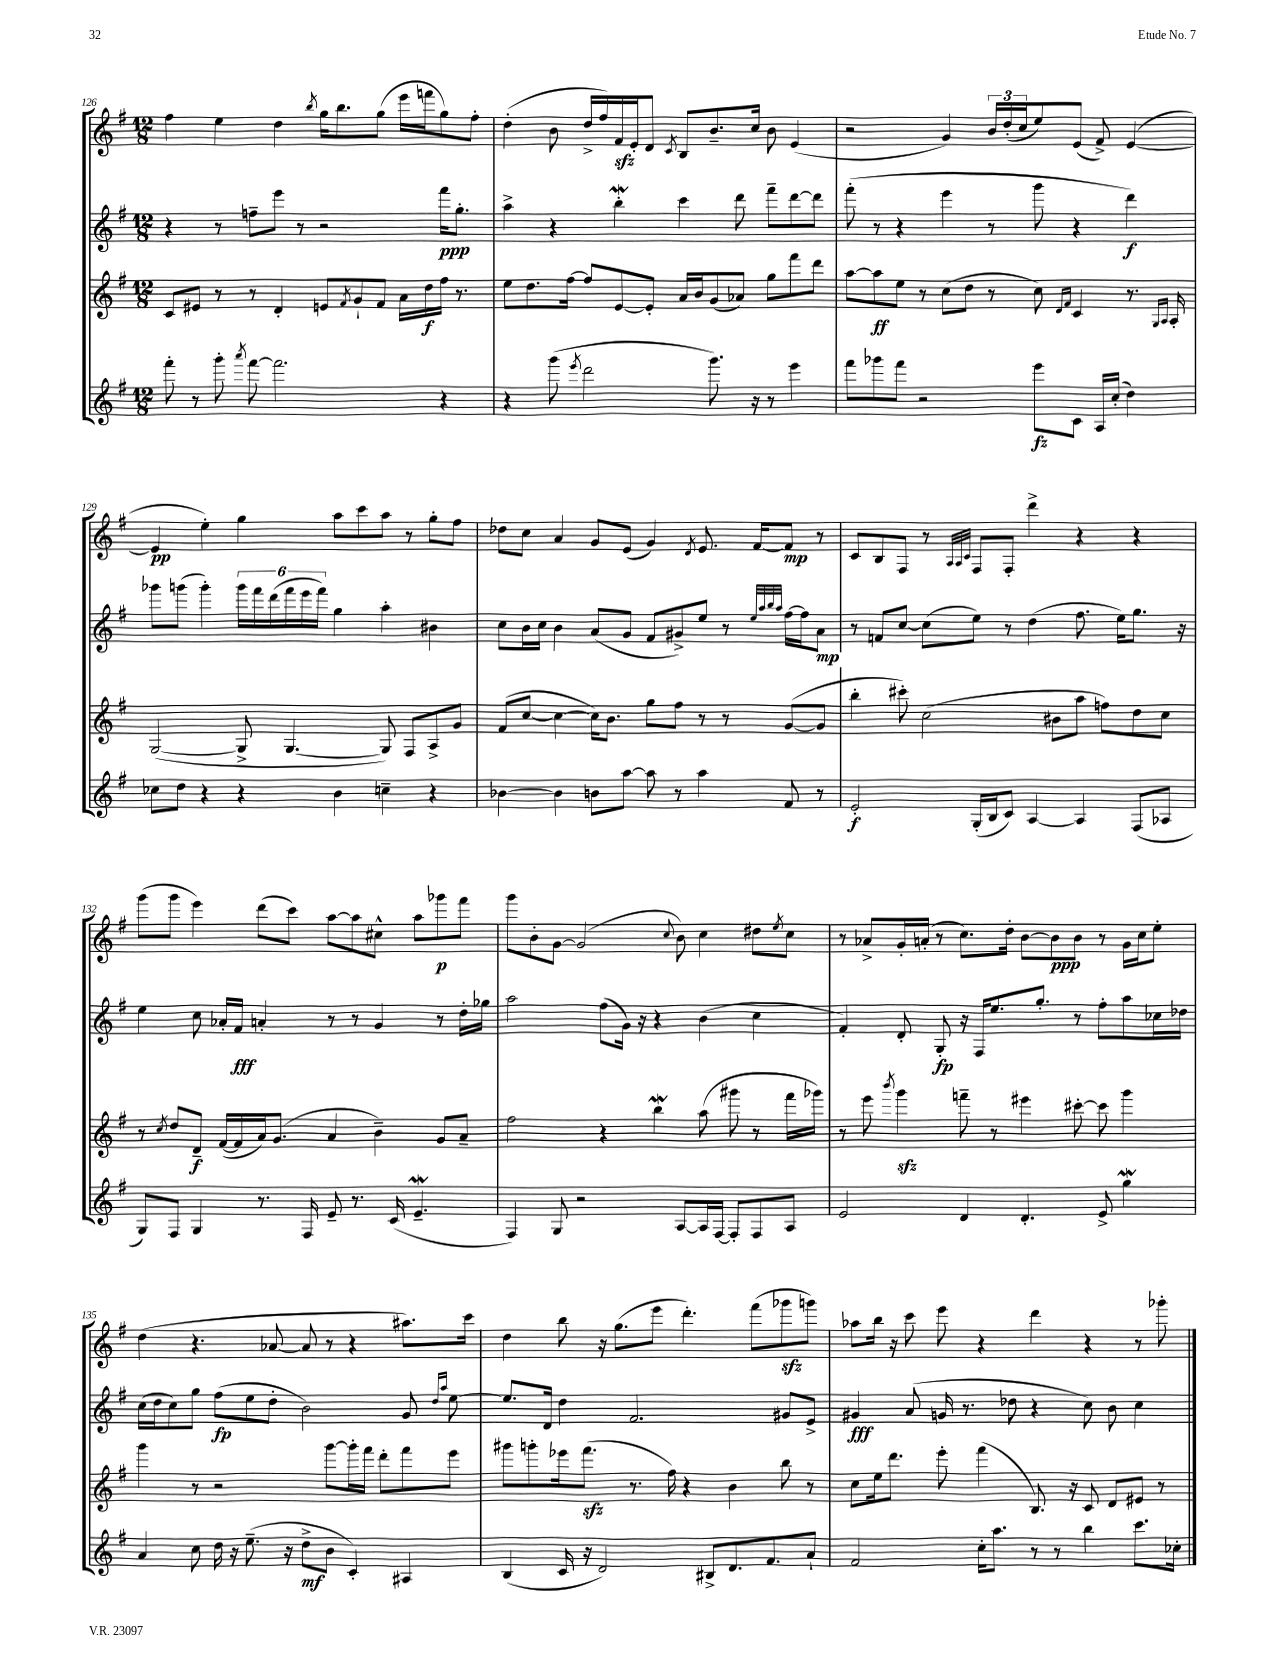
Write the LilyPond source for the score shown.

<<
\new StaffGroup <<
\new Staff = "s0" {
    \clef treble \key g \major \numericTimeSignature \time 12/8
    fis''4 e''4 d''4 \acciaccatura { b''8 } g''16 b''8. g''8( e'''16 f'''16 g''8) fis''8-. |
    d''4-.( b'8 d''16-> fis''16) fis'16\sfz e'16-. d'8 \acciaccatura { c'8 } b8 b'8.-- c''16 b'8 e'4( |
    r2 g'4) \tuplet 3/2 { b'16 d''16-.( c''16 } e''8) e'8( fis'8->) e'4~( |
    e'4\pp e''4-.) g''4 a''8 c'''8 a''8 r8 g''8-. fis''8 |
    des''8 c''8 a'4 g'8 e'8( g'4) \acciaccatura { d'8 } e'8. fis'16~ fis'8\mp r8 |
    c'8 b8 fis8 r8 \grace { a32 a32 c'32 } fis8 fis8-. d'''4-> r4 r4 |
    g'''8( g'''8 e'''4) d'''8( c'''8) a''8~ a''8 cis''8-^ a''8 ges'''8\p fis'''8 |
    g'''8 b'8-. g'8~ g'2( \appoggiatura { c''8 } b'8) c''4 dis''8 \acciaccatura { e''8 } c''8 |
    r8 aes'8-> g'16-. a'16-.( r8 c''8.) d''16-. b'8~ b'8\ppp b'8 r8 g'16 c''16 e''8-. |
    d''4( r4. aes'8~ aes'8 r8 r4 ais''8.) c'''16 |
    d''4 b''8 r16 g''8.( e'''8 d'''4.-.) fis'''8( ges'''8\sfz g'''8) |
    aes''8 b''16 r16 c'''8 e'''8 r4 d'''4 r4 r8 ges'''8-. \bar "|." |
}
\new Staff = "s1" {
    \clef treble \key g \major \numericTimeSignature \time 12/8
    r4 r8 f''8-- e'''8 r8 r2 fis'''16\ppp g''8.-. |
    a''4-> r4 b''4-.\mordent c'''4 d'''8 fis'''8-- d'''8~ d'''8 |
    fis'''8-.( r8 r4 e'''4 r8 g'''8 r4 d'''4\f) |
    ges'''8 g'''8( g'''4-.) \tuplet 6/4 { g'''16 fis'''16 d'''16( fis'''16 e'''16 fis'''16) } g''4 a''4-. bis'4 |
    c''8 b'16 c''16 b'4 a'8( g'8 fis'8 gis'8->) e''8 r8 \grace { e''32 a''32 b''32 a''32 } fis''16~ fis''16 a'8\mp |
    r8 f'8 c''8~ c''8( e''8) r8 d''4( fis''8. e''16) g''8. r16 |
    e''4 c''8 aes'16-. fis'16\fff a'4-. r8 r8 g'4 r8 d''16-. ges''16 |
    a''2 fis''8( g'16) r16 r4 b'4( c''4 |
    fis'4-.) d'8-. g8-.\fp r16 fis16 e''8. g''8.-. r8 fis''8-. a''8 ces''16 des''16 |
    c''16( d''16 c''8) g''8 fis''8\fp( e''8 d''8-. b'2) g'8 \grace { d''16 a''16 } e''8~ |
    e''8. d'16 d''4 fis'2. gis'8 e'8-> |
    gis'4\fff a'8( g'16 r8. des''8 r4 c''8) b'8 c''4 \bar "|." |
}
\new Staff = "s2" {
    \clef treble \key g \major \numericTimeSignature \time 12/8
    c'8 eis'8 r8 r8 d'4-. e'8 \acciaccatura { fis'8 } g'8-! fis'8 a'16 d''16\f fis''16 r8. |
    e''8 d''8. fis''16~ fis''8 e'8~ e'8-. a'16 b'16 g'8( aes'8) g''8 fis'''8 d'''8 |
    a''8~ a''8\ff e''8 r8 c''8( d''8 r8 c''8) \grace { d'16 fis'16 } c'4 r8. \grace { g16 a16 } a16-. |
    g2~( g8-> g4.~ g8) fis8 a8-> g'8 |
    fis'8( c''8~ c''4~ c''16) b'8. g''8 fis''8 r8 r8 g'8~( g'8 |
    b''4-. cis'''8-.) c''2( bis'8 a''8 f''8) d''8 c''8 |
    r8 \acciaccatura { c''8 } d''8 d'8--\f fis'16~( fis'16 a'16) g'8.( a'4 b'4--) g'8 a'8-- |
    fis''2 r4 b''4\mordent a''8( gis'''8 r8 fis'''16 ges'''16) |
    r8 e'''8 \acciaccatura { b'''8 } g'''4\sfz f'''8-- r8 eis'''4 cis'''8~-. cis'''8 g'''4 |
    g'''4 r8 r2 g'''8~ g'''16-. fis'''16 d'''8-. fis'''8 e'''8 |
    gis'''8 g'''8-. ees'''16 fis'''8.\sfz( r8. fis''16) r4 b'4 b''8 r8 |
    c''8 e''16 d'''8. e'''8-. fis'''4( b8.) r16 c'8 d'8 eis'8 r8 \bar "|." |
}
\new Staff = "s3" {
    \clef treble \key g \major \numericTimeSignature \time 12/8
    fis'''8-. r8 g'''8-. \acciaccatura { a'''8 } fis'''8~ fis'''2. r4 |
    r4 g'''8( \acciaccatura { e'''8 } d'''2 g'''8.) r16 r8 e'''4 |
    fis'''8 ges'''8 fis'''8 r2 e'''8\fz c'8 a16 c''16-.( d''4) |
    ces''8 d''8 r4 r4 b'4 c''4-- r4 |
    bes'4~ bes'4 b'8 a''8~ a''8 r8 a''4 fis'8 r8 |
    e'2-.\f g16-.( b16 c'8) a4~ a4 fis8( aes8 |
    g8) fis8 g4 r8. fis16 e'8-- r8. c'16( e'4.--\mordent |
    fis4) g8 r2 a8~ a16 fis16~ fis8-. fis8 a8 |
    e'2 d'4 d'4.-. e'8-> g''4\mordent |
    a'4 c''8 d''16 r16 e''8.--( r16 d''8->\mf b'8 c'4-.) ais4 |
    b4( c'16 r16 d'2) bis8-> d'8. fis'8. a'8-! |
    fis'2 c''16-. a''8. r8 r8 b''4 c'''8. ces''16-. \bar "|." |
}
>>
>>
\layout { \context { \Score currentBarNumber = #126 } }
